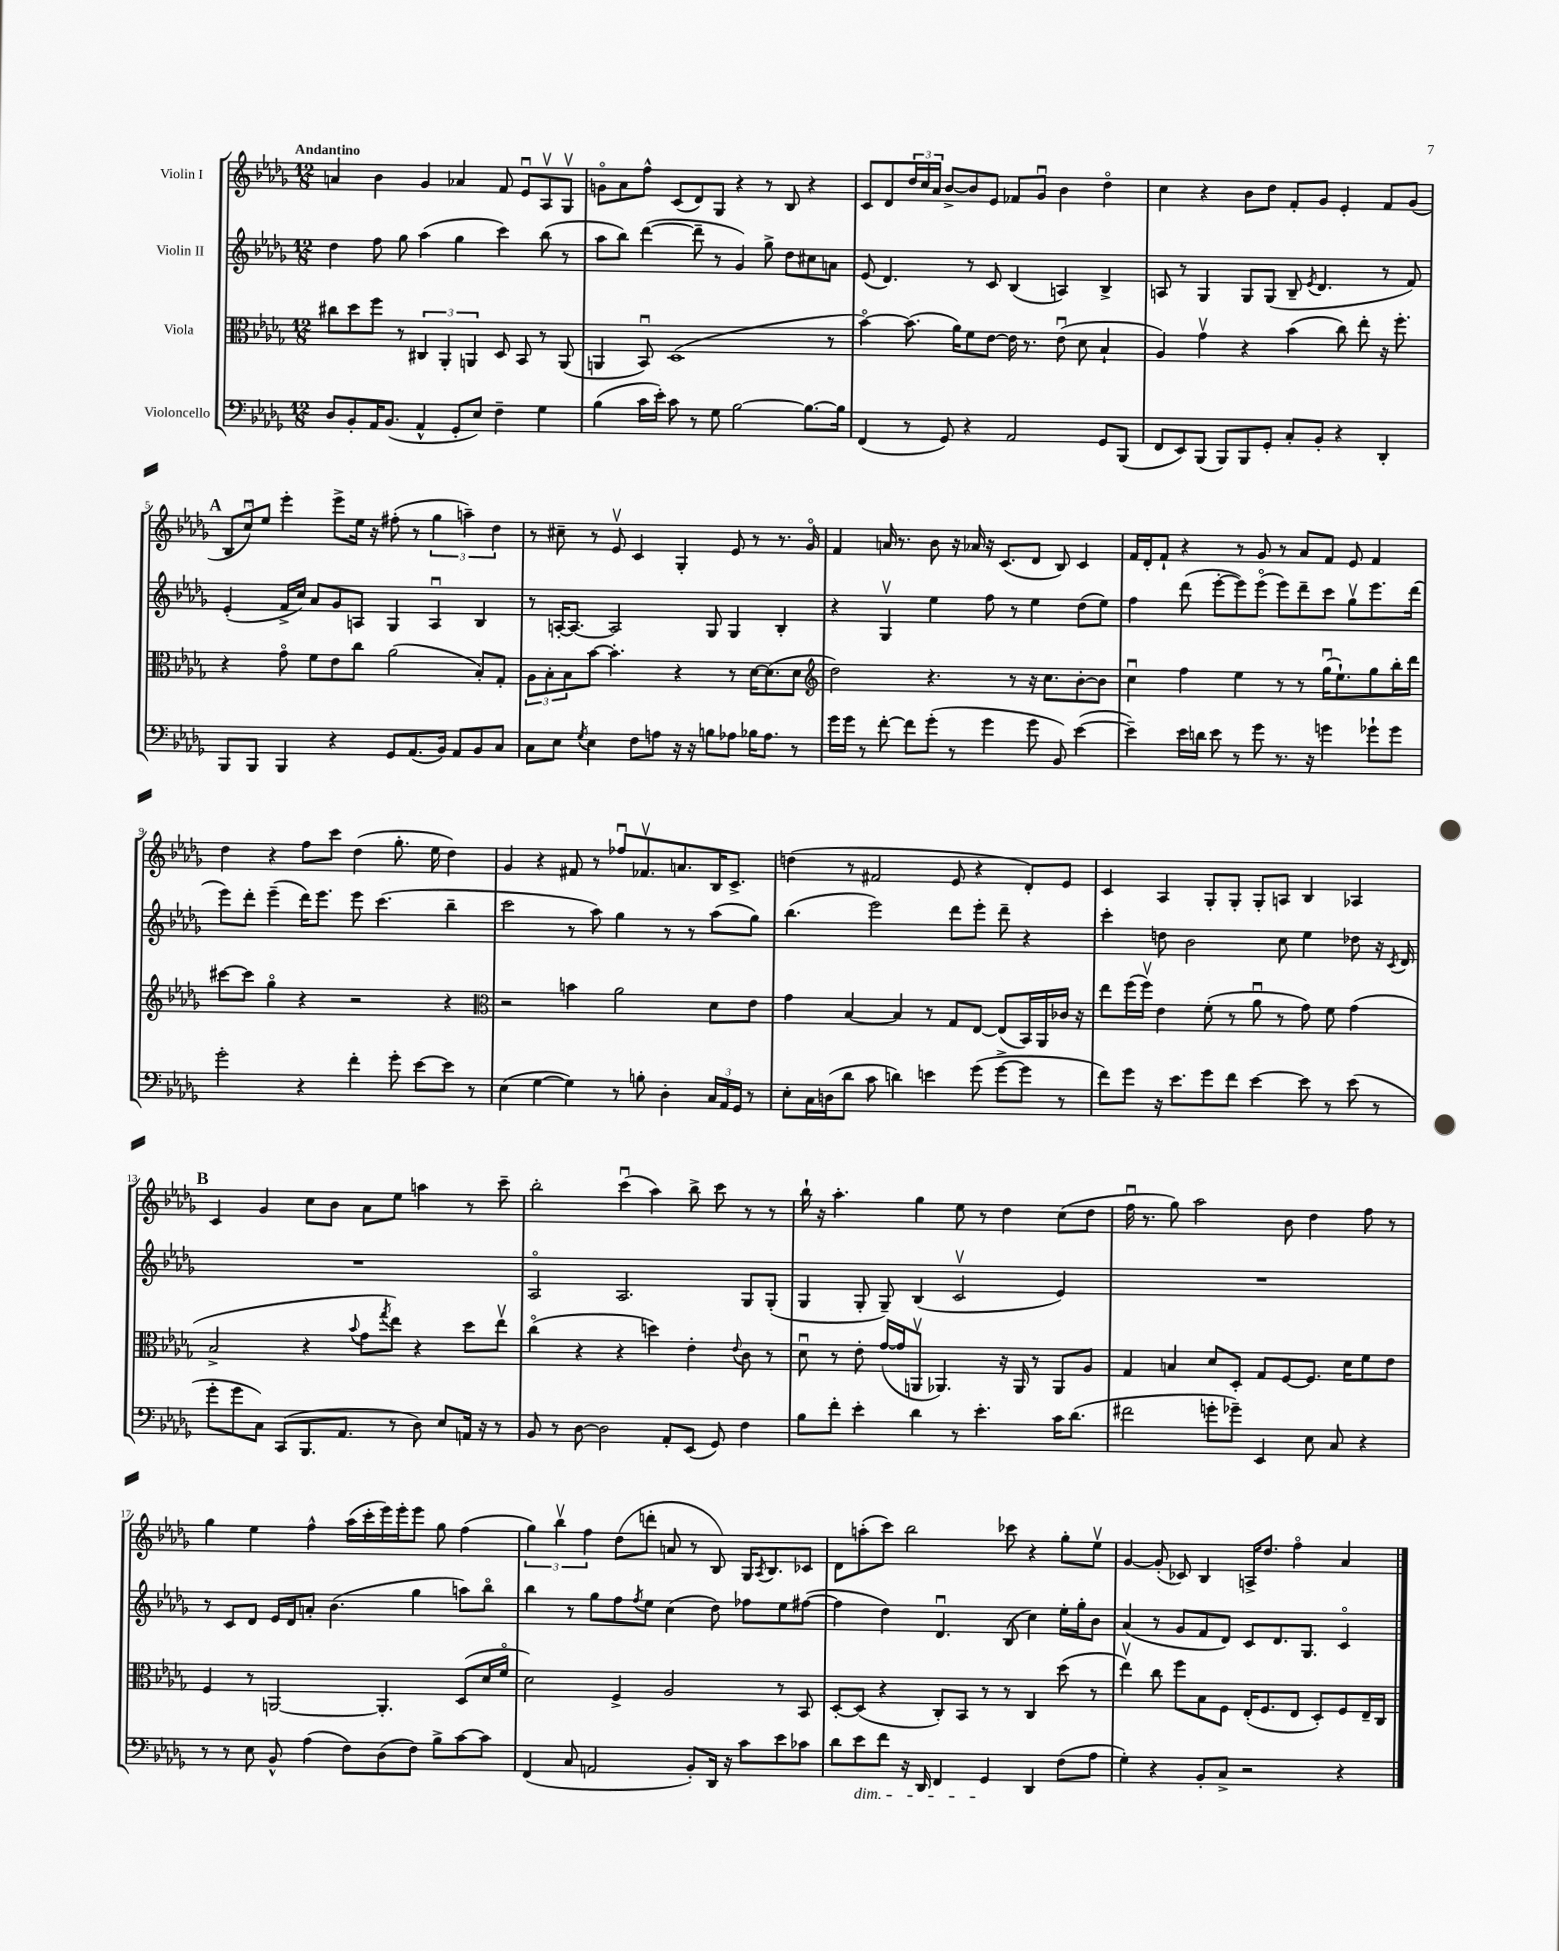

**kern	**kern	**kern	**kern
*part4	*part3	*part2	*part1
*staff4	*staff3	*staff2	*staff1
*I"Violoncello	*I"Viola	*I"Violin II	*I"Violin I
*clefF4	*clefC3	*clefG2	*clefG2
*k[b-e-a-d-g-]	*k[b-e-a-d-g-]	*k[b-e-a-d-g-]	*k[b-e-a-d-g-]
*M12/8	*M12/8	*M12/8	*M12/8
=1	=1	=1	=1
!	!	!	!LO:TX:a:B:t=Andantino
8D-/L	8cc#X\L	4dd-\	4an/
8BB-'/	8dd-\	.	.
16AA-/K	8ff\J	8ff\	4b-\
(8.BB-/J	.	.	.
.	8r	8gg-\	.
4AA-^^/	6C#X/	(4aa-\	4g-/
.	6AA-'/	.	.
8GG-'/L	.	4gg-\	4a-X/
.	6AAn/	.	.
8E-/J)	.	.	.
4F~\	8D-/	4ccc\)	8f/
.	8BB-/	.	8e-u/L
4G-\	8r	(8bb-\	8A-v/
.	(8AA/	8r	8G-v/J
=2	=2	=2	=2
(4B-\	4AAn/	8aa-\L	8gn\L
.	.	8bb-\J)	8a-\
16c\LL	8BB-u/)	([4ddd-\	8ff^^\J
16e-'\JJ)	.	.	.
8c\	(1D-	.	(8c/L
8r	.	8ddd-~\]	8d-/)
8G-\	.	8r	8G-/J
[2B-\	.	4g-/)	4r
.	.	8gg-^\	8r
.	.	8dd-\L	8B-/
8.B-\L_	.	8cc#X\	4r
.	8r	8an\J	.
16B-\Jk]	.	.	.
=3	=3	=3	=3
(4FF/	[4b-\)	(8e-/	8c/L
.	.	4.d-/)	8d-/
8r	(8.b-\]	.	24dd-/L
.	.	.	24cc/
.	.	.	24a-/JJ
8GG-/)	.	.	[8b-^/L
.	16a-\KL)	.	.
4r	8f\	8r	8b-/]
.	[8e-\J	8c/	8e-/J
2AA-/	16e-\]	(4B-/	8f-X/L
.	8.r	.	.
.	.	.	8g-u/J
.	(8e-u\	4An/)	4b-\
.	8d-\	.	.
8GG-/L	4B-`/	4B-^/	4dd-\
(8BBB-/J	.	.	.
=4	=4	=4	=4
8FF/L	4A-/)	8An/	4cc\
8EE-/)	.	8r	.
(8BBB-/J	4g-v\	4G-/	4r
8BBB-/L)	.	.	.
8BBB-/	4r	8G-/L	8b-\L
8GG-'/J	.	(8G-/J	8dd-\J
8C'/L	(4b-\	8B-~/	8f'/L
.	.	8qe-/	.
8BB-'/J	.	4.d-/	8g-/J
4r	8cc\)	.	4e-'/
.	8ee-'\	.	.
4DD-'/	16r	8r	8f/L
.	8.ff'\	.	.
.	.	8f/)	(8g-/J
!!LO:LB:g=z
!!LO:REH:place=s1:t=A
=5	=5	=5	=5
8BBB-/L	4r	(4e-'/	12B-/L
.	.	.	12ccu/)
8BBB-/J	.	.	.
.	.	.	12ee-/J
4BBB-/	8g-\	16f^/LL	4eee-'\
.	.	16cc/JJ)	.
.	8f\L	8a-/L	.
4r	8e-\	8g-/	8eee-^\L
.	8cc\J	8An/J	16ee-\Jk
.	.	.	16r
8GG-/L	(2a-\	4G-/	(8ff#X'\
(8.AA-/	.	.	8r
.	.	4Au/	6gg-\
16BB-/Jk)	.	.	.
8AA-/L	.	.	.
.	.	.	6aan~\)
8BB-/	8B-'/L)	4B-/	.
.	.	.	6dd-\
8C/J	8G-'/J	.	.
=6	=6	=6	=6
8C\L	12A-\L	8r	8r
.	12B-'\	.	.
8E-\J	.	[16An'/KL	8cc#X~\
.	12B-\	.	.
.	.	8.A/J_	.
8qG-/	.	.	.
4E-\	[8b-\J	.	8r
.	4.b-'\]	2A/]	8e-v/
8F\L	.	.	4c/
8An\J	.	.	.
16r	4r	.	4G-'/
16r	.	.	.
8Bn\L	.	8G-/	.
8A-X\J	8r	4G-/	8e-/
16B-X\KL	[16d-\KL	.	8r
8.A-\J	(8.d-\]	.	.
.	.	4B-'/	8.r
8r	8d-\J	.	.
.	.	.	16g-/
=7	=7	=7	=7
*	*clefG2	*	*
16g-\LL	2dd-\)	4r	4f/
16g-\JJ	.	.	.
8r	.	.	.
[8f'\	.	4G-v/	16an/
.	.	.	8.r
8f\L]	.	.	.
(8g-'\J	4.r	4ee-\	8b-\
8r	.	.	16r
.	.	.	16a-X/
4g-\	.	8ff\	16r
.	.	.	(8.c/L
.	8r	8r	.
8g-\	16r	4ee-\	8d-/J
.	8.cc\L	.	.
8BB-/)	.	.	8B-/)
([4e-\	[8b-'\	(8dd-\L	4c/
.	8b-\J]	8ee-\J)	.
=8	=8	=8	=8
4e-~\])	4ccu\	4ff\	16f/LL
.	.	.	16d-'/J
.	.	.	8f`/J
16e-\LL	4ff\	(8ddd-\	4r
16dn\JJ	.	.	.
8e-\	.	[8eee-'\L	.
8r	4ee-\	8eee-\])	8r
8g-\	.	(8eee-\J	8g-/
8.r	8r	8eee-\L)	8r
.	8r	8ddd-~\	8a-/L
16r	.	.	.
4gn\	(16gg-u\KL	8ccc\J	8f/J
.	8.ee-`\)	.	.
.	.	8gg-v\L	8e-/
8g-X`\L	8gg-\	8.eee-\	4f/
8g-\J	16bb-'\L	.	.
.	16ddd-\JJ	(16ddd-\Jk	.
!!LO:LB:g=z
=9	=9	=9	=9
2g-'\	[8ccc#X\L	8eee-\L)	4dd-\
.	8ccc#\J]	8ddd-'\J	.
.	4gg-\	(4eee-~\	4r
4r	4r	16ddd-\KL)	8ff\L
.	.	8.eee-\J	.
.	.	.	8ccc\J
4f'\	2r	8eee-\	(4dd-\
.	.	(4.ccc\	.
8g-'\	.	.	8.gg-'\
[8e-\L	.	.	.
.	.	.	16ee-\
8e-\J]	4r	4bb-~\	4dd-\)
8r	.	.	.
=10	=10	=10	=10
*	*clefC3	*	*
(4E-\	2r	2ccc\	4g-/
[4G-\	.	.	4r
4G-\])	4bn\	8r	8f#X/
.	.	8aa-\)	8r
8r	2a-\	4gg-\	8ff-Xu/L
8Bn'\	.	.	8.f-Xv/
4D-'\	.	8r	.
.	.	.	8.an/
.	.	8r	.
24C/LL	8d-\L	(8aa-\L	16B-/K
24AA-/	.	.	.
.	.	.	8.c^/J
24GG-/JJ	.	.	.
8r	8e-\J	8gg-\J)	.
=11	=11	=11	=11
8E-'\L	4g-\	(4.bb-\	(4ddn\
16C\L	.	.	.
(16Dn\J	.	.	.
8d-\J	[4B-/	.	8r
8c\	.	2eee-\)	2f#X/
4dn\)	4B-/]	.	.
4en\	8r	.	.
.	8G-/L	8ddd-\L	8e-/
(8g-\	[8E-/J	8eee-'\J	4r
[8g-^\L	(8E-/L]	8ddd-~\	.
8g-\J]	16BB-/L)	4r	8d-'/L)
.	16AA-/	.	.
8r	16c-X/JJ	.	8e-/J
.	16r	.	.
=12	=12	=12	=12
8f\L)	8ee-\L	4ccc'\	4c/
8g-\J	(16ff\L	.	.
.	16ffv\JJ)	.	.
16r	4e-\	8ddn\	4A-/
8.e-\L	.	.	.
.	.	2b-\	.
8g-\	(8f'\	.	8G-'/L
8f\J	8r	.	8G-'/J
[4e-\	8a-u\	.	8G-'/L
.	8r	8cc\	8An/J
8e-\]	8g-\)	4ee-\	4B-/
8r	8f\	.	.
(8e-\	(4g-\	8dd-X\	4A-X/
8r	.	16r	.
.	.	8qc/	.
.	.	16d-/	.
!!LO:LB:g=z
!!LO:REH:place=s1:t=B
=13	=13	=13	=13
8g-'\L	2B-^/	1.r	4c/
8g-\	.	.	.
8C\J)	.	.	4g-/
(8CC/L	.	.	.
8.BBB-/	4r	.	8cc\L
.	.	.	8b-\J
8.AA-/J	.	.	.
.	8qqb-/	.	.
.	8g-\L	.	8a-\L
.	8qgg-/	.	.
8r	8ee-\J)	.	8ee-\J
8D-\)	4r	.	4aan\
8E-/L	.	.	.
16AAn/Jk	8dd-\L	.	8r
16r	.	.	.
8r	8ee-v\J	.	8ccc~\
=14	=14	=14	=14
8BB-/	(4cc\	2A-/	2bb-'\
8r	.	.	.
[8D-\	4r	.	.
2D-\]	.	.	.
.	4r	2.A-/	(4cccu\
.	4ddn\)	.	4aa-\)
8AA-'/L	.	.	.
(8EE-/J	4e-'\	.	8bb-^\
8GG-/)	.	.	8ccc\
.	8qqe-/	.	.
4F\	8c\	8G-/L	8r
.	8r	(8G-'/J	8r
=15	=15	=15	=15
8B-\L	8d-u\	4G-/	16bb-`\
.	.	.	16r
8f'\J	8r	.	4.aa-'\
4e-'\	8e-'\	8G-'/	.
.	([16g-/LL	8G-~/)	.
.	16g-/J]	.	.
4d-\	8AAnv/J	(4B-/	4gg-\
.	4.AA-X/)	.	.
8r	.	2cv/	8ee-\
4.e-'\	.	.	8r
.	16r	.	4dd-\
.	16AA-/	.	.
.	8r	.	.
16c\KL	8AA-/L	4e-/)	(8cc\L
(8.d-\J	.	.	.
.	8A-/J	.	8dd-\J
=16	=16	=16	=16
2f#X\	4G-/	1.r	16ffu\
.	.	.	8.r
.	4Bn/	.	8gg-\)
.	.	.	2aa-\
8gn'\L	8d-/L	.	.
8g-X~\J)	8D-'/J	.	.
4EE-/	8G-/L	.	.
.	[8F/	.	8b-\
8E-\	8.F/J]	.	4dd-\
8C/	.	.	.
.	16d-\KL	.	.
4r	8f\	.	8ff\
.	8e-\J	.	8r
!!LO:LB:g=z
=17	=17	=17	=17
8r	4F/	8r	4gg-\
8r	.	8c/L	.
8E-\	8r	8d-/J	4ee-\
8BB-^^/	[2AAn/	16e-/LL	.
.	.	16d-/J	.
(4A-\	.	8an'/J	4ff^^\
.	.	(4.b-\	.
8F\L)	.	.	(16aa-\LL
.	.	.	16ccc'\
(8D-\	4.AA'/]	.	16eee-\)
.	.	.	16eee-'\J
8F\J)	.	4gg-\	8eee-\J
8B-^\L	.	.	8gg-\
[8c\	(8D-/L	8aan\L)	(4ff\
8c\J]	16d-/L	8bb-\J	.
.	16f/JJ	.	.
=18	=18	=18	=18
(4FF/	2d-\)	4bb-\	6gg-\)
.	.	.	6bb-v\
8C/	.	8r	.
.	.	.	6ff\
2AAn/	.	8gg-\L	.
.	4F^/	8ff\	(8dd-\L
.	.	8qff/	.
.	.	8ee-\J	8dddn'\J
.	2A-/	(4cc\	8an/
8BB-'/L)	.	.	8r
16DD-/Jk	.	8dd-\)	8B-/)
16r	.	.	.
8c\L	.	8ff-X\L	16G-/KL
.	.	.	8qA-/
.	.	.	8.B-/
8e-\	8r	8ee-\	.
8c-X\J	8BB-/	([8ff#X\J	8c-X/J
=19	=19	=19	=19
8d-\L	[8D-'/L	4ff#\]	8d-\L
!LO:TX:b:i:t=dim.	!	!	!
8e-\	(8D-/J]	.	(8aan'\
8f\J	4r	4dd-\)	8ccc\J)
16r	.	.	2bb-\
16DD-/	.	.	.
4FF/	8C'/L)	4.d-u/	.
.	8BB-/J	.	.
4GG-/	8r	.	.
.	8r	(8B-/	8ccc-X\
4DD-/	4C/	4cc\)	4r
(8F\L	(8dd-\	16ee-'\LL	8gg-'\L
.	.	16gg-'\J	.
8A-\J	8r	8b-\J	8ee-v\J
=20	=20	=20	=20
4G-'\)	4ee-v\)	(4a-/	[4g-/
4r	8cc\	8r	(8g-'/]
.	8ff\L	8g-/L	8c-X/)
8BB-'/L	8B-\	8f/	4B-/
8C^/J	8F\J	8d-/J)	.
2r	(16E-'/KL	8c/L	16An^/KL
.	8.F/	.	8.dd-/J
.	.	8.d-/	.
.	8E-/J	.	4ff\
.	.	8.G-/J	.
.	8D-'/L)	.	.
4r	8F/	4c/	4a-/
.	16E-~/L	.	.
.	16C/JJ	.	.
==	==	==	==
*-	*-	*-	*-
